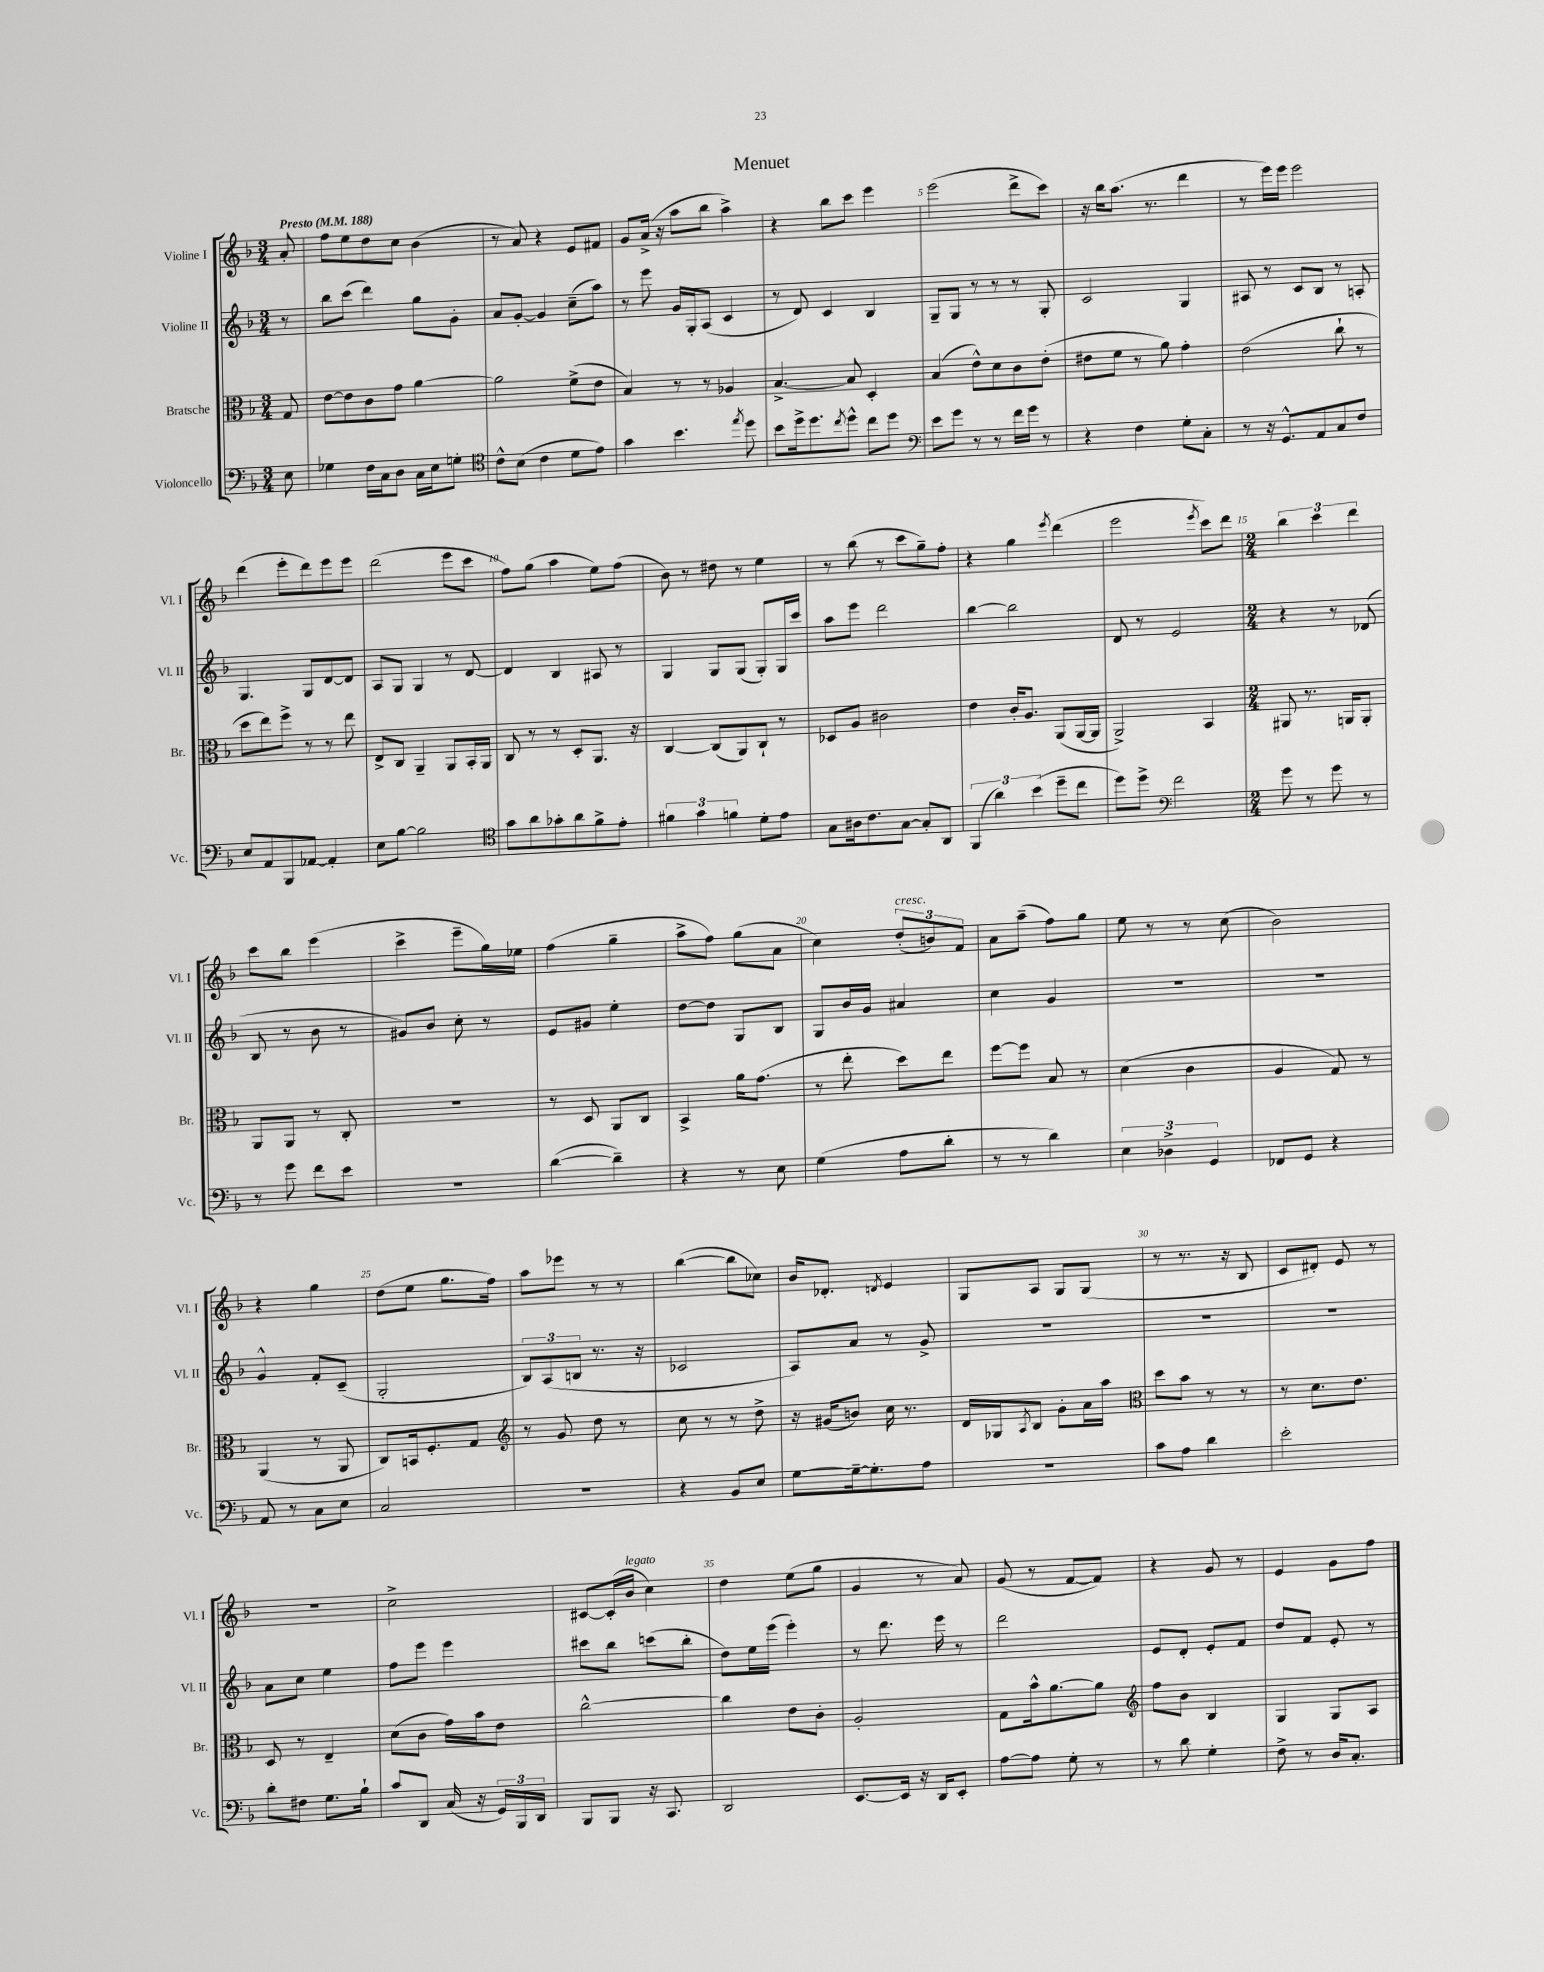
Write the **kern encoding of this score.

**kern	**kern	**kern	**kern
*staff4	*staff3	*staff2	*staff1
*clefF4	*clefC3	*clefG2	*clefG2
*k[b-]	*k[b-]	*k[b-]	*k[b-]
*M3/4	*M3/4	*M3/4	*M3/4
*MM188	*MM188	*MM188	*MM188
8E\	8G/	8r	8a'/
=	=	=	=
4G-\	[8e\L	8bb-\L	8ff\L
.	8e\]	(8ccc\J	8ee\
16F\LL	8c\	4ddd\)	8dd\
16C\J	.	.	.
8D\J	8g\J	.	8cc\J
16C\LL	[4a\	8gg\L	(4b-\
16E\J	.	.	.
8G'\J	.	8g'\J	.
=	=	=	=
*clefC4	*	*	*
8c^^\L	2a\]	8a/L	8r
(8B-\J	.	[8g'/J	8a/)
4c\	.	4g/]	4r
8d\L	(8f^\L	(8cc~\L	8e/L
8e\J)	8e\J	8aa\J)	8f#/J
=	=	=	=
4g\	4B-/)	8r	8g/L
.	.	8eee\	(16a^/Jk
.	.	.	16r
4.b-\	8r	16g/LL	8aa\L
.	.	16G'/J	.
.	8r	(8A/J	8bb-\J
.	4A-/	4c/	4aa^\)
8qee/	.	.	.
8dd\	.	.	.
=	=	=	=
8b-\L	[4.B-^/	8r	4r
16dd^\k	.	8d/)	.
8.dd\	.	.	.
.	.	4c/	8bb-\L
8qcc/	.	.	.
8dd^^\J	8B-/]	.	8ccc\J
8cc\L	4D'/	4B-/	4eee\
8dd\J	.	.	.
=	=	=	=
*clefF4	*	*	*
8e\L	(4B-/	8G~/L	(2eee\
8g\J	.	8G/J	.
8r	8e^^\L)	8r	.
8r	8d\	8r	.
16f\LL	8c\	8r	8ddd^\L
16g\JJ	.	.	.
8r	(8e'\J	8G'/	8ccc\J)
=	=	=	=
4r	8e#\L	2c/	16r
.	.	.	16bb-\LK
.	8f\J	.	(8.aa\J
4F\	8r	.	.
.	.	.	8.r
.	8a\)	.	.
8G'\L	4g'\	4G/	4ddd\
8C'\J	.	.	.
=	=	=	=
8r	(2e\	8A#/	8r
16r	.	8r	16eee\LL)
8.GG^^/L	.	.	16eee\JJ
.	.	8c/L	2eee\
8AA/	.	8B-/J	.
8C/	8cc`\	8r	.
8F/J	8r	8A'/	.
=	=	=	=
8E/L	8dd\L	4.G/	(4ddd\
8AA/	8ee\)	.	.
8BBB-/	8ff^\J	.	8eee'\L
[8AA-/J	8r	8G/L	8ddd\)
4AA-'/]	8r	[8d/	8eee\
.	8ee\	8d/]J	8eee\J
=	=	=	=
8E\L	8E^/L	8A/L	(2ddd\
[8B-\J	8C/J	8G/J	.
2B-\]	4AA~/	4G/	.
.	8AA/L	8r	8eee\L
.	16BB-'/L	[8d/	8ccc\J
.	16AA/JJ	.	.
=	=	=	=
*clefC4	*	*	*
8g\L	8C/	4d/]	8ff\L)
8a\	8r	.	(8gg\J
8g-'\	8r	4B-/	4aa\
8a\	8D'/L	.	.
8f^\	8.AA/J	8A#/	8ee\L)
8e'\J	.	8r	(8ff\J
.	16r	.	.
=	=	=	=
6f#\	[4C/	4G/	8b-\)
.	.	.	8r
6g\	.	.	.
.	(8C/]L	8G/L	8dd#\
6f\	.	.	.
.	8AA/)	(8G/J	8r
8d'\L	8C`/J	8G'/L)	4ee\
8e\J	8r	16G/L	.
.	.	16ccc/JJ	.
=	=	=	=
8G\L	8D-/L	8aa\L	8r
16A#\k	8A/J	8eee\J	(8bb-\
8.c\	.	.	.
.	2c#\	2ddd\	8r
[8G\J	.	.	8ccc\L
8G'/]L	.	.	8gg~\)
8AA/J	.	.	8ff'\J
=	=	=	=
(6FF/	4e\	[4bb-\	4r
6a\)	.	.	.
.	16c'/LK	2bb-\]	4gg\
.	8.A/J	.	.
(6b-\	.	.	.
.	.	.	8qeee/
8dd~\L	(8AA/L	.	(4ddd\
8cc\J	[16AA/L	.	.
.	16AA/]JJ	.	.
=	=	=	=
8dd\L)	2AA^/)	8d/	2eee\
8dd^\J	.	8r	.
*clefF4	*	*	*
2f\	.	2e/	.
.	.	.	8qeee/
.	4BB-/	.	8ccc\L)
.	.	.	8ddd\J
=	=	=	=
*M2/4	*M2/4	*M2/4	*M2/4
8g\	8AA#/	4r	6bb-\
8r	8.r	.	.
.	.	.	6ccc\
8g\	.	8r	.
.	16AA/LK	.	.
.	.	.	6ddd\
8r	8AA'/J	(8d-/	.
=	=	=	=
8r	8AA/L	8B-/	8ccc\L
8g\	8AA/J	8r	8bb-\J
8f\L	8r	8b-\	(4eee\
8e\J	8C'/	8r	.
=	=	=	=
2r	2r	8g#/L)	4ccc^\
.	.	8b-/J	.
.	.	8cc'\	8eee~\L
.	.	8r	16gg\L)
.	.	.	16ee-\JJ
=	=	=	=
([4d\	8r	8e/L	(4ff\
.	8D/	8g#/J	.
4d~\])	8AA/L	4ee'\	4gg~\
.	8C/J	.	.
=	=	=	=
4r	4BB-^/	[8dd\L	8aa^\L
.	.	8dd\]J	8ff\J)
8r	16a\LK	8G/L	(8gg\L
.	(8.g\J	.	.
8E\	.	8B-/J	8a\J
=	=	=	=
(4G\	8r	8G/L	4cc\)
.	8ee'\	16b-/L	.
.	.	16g/JJ	.
8A\L	8dd\L)	4a#/	(12dd'/L
.	.	.	12b/)
8d'\J	8ee\J	.	.
.	.	.	12f/J
=	=	=	=
8r	[8ff\L	4cc\	8a\L
8r	8ff\]J	.	(8aa~\J
4d\)	8B-/	4g/	8ff\L)
.	8r	.	8gg\J
=	=	=	=
6E\	(4d\	2r	8ee\
.	.	.	8r
6D-^\	.	.	.
.	4c\	.	8r
6GG/	.	.	.
.	.	.	(8cc\
=	=	=	=
8FF-/L	4A/	2r	2b-\)
8GG/J	.	.	.
4r	8G/)	.	.
.	8r	.	.
=	=	=	=
8AA/	(4AA/	4g^^/	4r
8r	.	.	.
8C\L	8r	8f'/L	4gg\
8E\J	8AA/	(8c~/J	.
=	=	=	=
2C/	8C/L)	2G'/	(8dd\L
.	16BB/k	.	8ee\J
.	8.F'/	.	.
.	.	.	8.gg\L
.	8G/J	.	.
.	.	.	16ff\Jk)
=	=	=	=
*	*clefG2	*	*
2r	8r	12B-/L)	8aa\L
.	.	(12A/	.
.	8g/	.	8eee-\J
.	.	12B/J	.
.	8dd\	8.r	8r
.	8r	.	8r
.	.	16r	.
=	=	=	=
4r	8cc\	2c-/	([4bb-\
.	8r	.	.
8BB-/L	8r	.	8bb-\]L
8E/J	8dd^\	.	8cc-\J)
=	=	=	=
[8G\L	16r	8A/L)	16b-/LK
.	(16g#/LK	.	8.d-'/J
16G~\_k	8b/J)	8a/J	.
8.G'\]	.	.	.
.	.	.	8qd/
.	16cc\	8r	4e/
.	8.r	.	.
8A\J	.	8g^/	.
=	=	=	=
2r	16d/LL	2r	8G/L
.	16G-/J	.	.
.	8qA/	.	.
.	8B-/J	.	8A/J
.	8g'\L	.	8G/L
.	16a\L	.	(8G/J
.	16aa\JJ	.	.
=	=	=	=
*	*clefC3	*	*
8c\L	8dd\L	2r	8r
8A\J	8b-\J	.	8.r
4d\	8r	.	.
.	.	.	16r
.	8r	.	8B-/
=	=	=	=
2e'\	8r	2r	8c/L
.	8.d\L	.	8d#'/J)
.	.	.	8e/
.	8.e\J	.	.
.	.	.	8r
=	=	=	=
8d'\L	8D/	8a\L	2r
8F#\J	8r	8cc\J	.
8.G\L	4E~/	4ee\	.
16B-`\Jk	.	.	.
=	=	=	=
8c/L	(8d\L	8ff\L	2cc^\
8DD/J	8c\J	8eee\J	.
(16C/	16g\LL)	4eee\	.
16r	16b-\J	.	.
24GG/LL)	8e\J	.	.
24BBB-/	.	.	.
24DD/JJ	.	.	.
=	=	=	=
8BBB-/L	[2cc^^\	8ccc#\L	[8c#/L
8BBB-/J	.	8bb-\J	(16c#'/]L
.	.	.	16b-/JJ
16r	.	(8ccc\L	4cc\)
8.CC/	.	.	.
.	.	8bb-'\J	.
=	=	=	=
2DD/	4cc\]	8dd\L)	4dd\
.	.	16ee\L	.
.	.	(16eee\JJ	.
.	8e\L	4eee'\)	(8ee\L
.	8c'\J	.	8gg\J
=	=	=	=
[8.EE/L	2A'/	8r	4g/
.	.	8.ddd\	.
16EE/]Jk	.	.	.
16r	.	.	8r
16DD/LK	.	16eee\	.
8EE'/J	.	8r	8a/)
=	=	=	=
[8A\L	8G\L	2ddd\	(8g/
8A\]J	16b-^^\k	.	8r
.	[8.a\	.	.
8G'\	.	.	[8f/L
8r	8a\]J	.	8f/]J)
=	=	=	=
*	*clefG2	*	*
8r	8ff\L	8e/L	4r
8d\	8b-\J	8d'/J	.
4G'\	4B-/	8e'/L	8g/
.	.	8f/J	8r
=	=	=	=
8F^\	4G/	8dd/L	4e/
8r	.	8f/J	.
16D/LK	8G/L	8e'/	8g\L
8.C'/J	.	.	.
.	8A/J	8r	8ff\J
==	==	==	==
*-	*-	*-	*-
